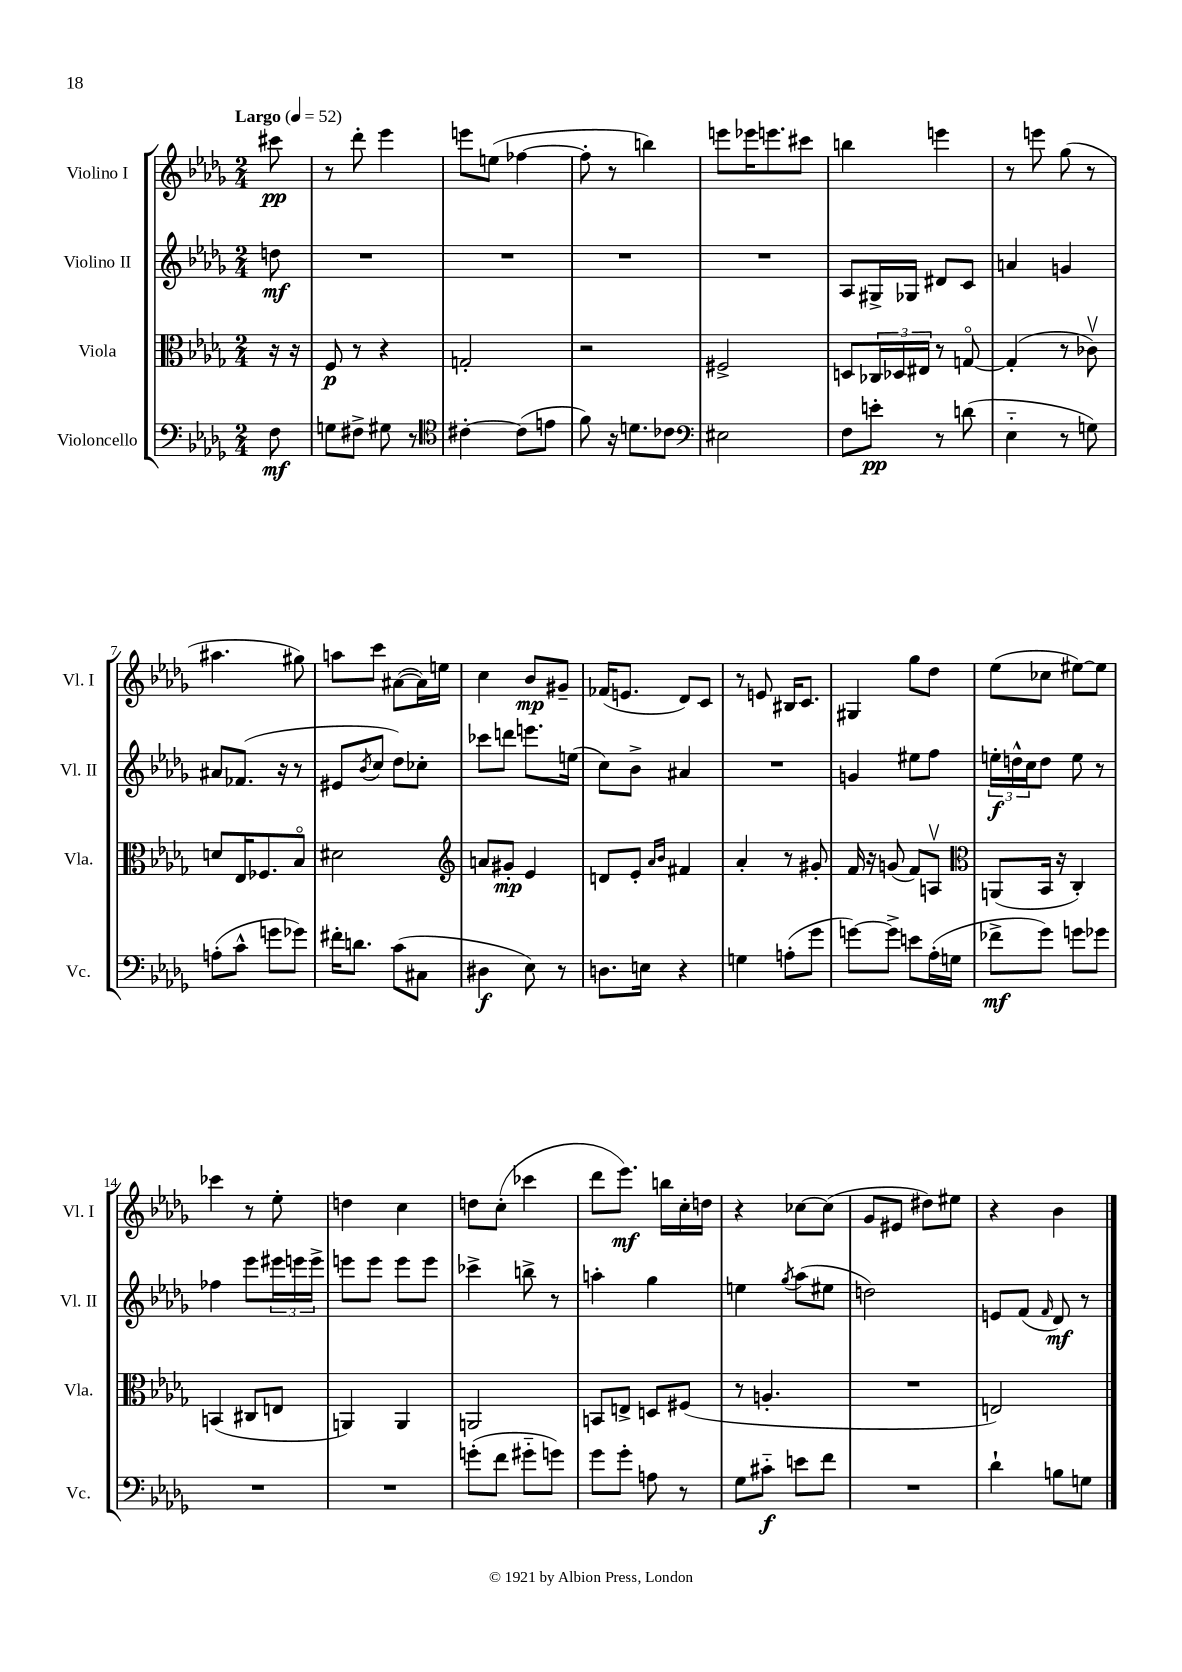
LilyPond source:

<<
\new StaffGroup <<
\new Staff = "s0" \with { instrumentName = "Violino I" shortInstrumentName = "Vl. I" } {
    \clef treble \key des \major \numericTimeSignature \time 2/4 \partial 8 \tempo "Largo" 4 = 52
    cis'''8\pp |
    r8 des'''8-. ees'''4 |
    e'''8 e''8( fes''4~ |
    fes''8-. r8 b''4) |
    e'''8 ees'''16 e'''8. cis'''8 |
    b''4 e'''4 |
    r8 e'''8 ges''8( r8 |
    ais''4. gis''8) |
    a''8 c'''8 ais'8~( ais'16) e''16 |
    c''4 bes'8\mp gis'8-- |
    fes'16( e'8. des'8) c'8 |
    r8 e'8 bis16 c'8. |
    gis4 ges''8 des''8 |
    ees''8( ces''8 eis''8~) eis''8 |
    ces'''4 r8 ees''8-. |
    d''4 c''4 |
    d''8 c''8-.( ces'''4 |
    des'''8 ees'''8.\mf) b''16 c''16-. d''16 |
    r4 ces''8~ ces''8( |
    ges'8 eis'8 dis''8) eis''8 |
    r4 bes'4 \bar "|." |
}
\new Staff = "s1" \with { instrumentName = "Violino II" shortInstrumentName = "Vl. II" } {
    \clef treble \key des \major \numericTimeSignature \time 2/4 \partial 8
    d''8\mf |
    R2 |
    R2 |
    R2 |
    R2 |
    aes8 gis16-> ges16 dis'8 c'8 |
    a'4 g'4 |
    ais'8 fes'8.( r16 r8 |
    eis'8 \acciaccatura { bes'8 } c''8 des''8) ces''8-. |
    ces'''8 d'''8 e'''8. e''16( |
    c''8) bes'8-> ais'4 |
    R2 |
    g'4 eis''8 f''8 |
    \tuplet 3/2 { e''16-.\f d''16-^ c''16 } d''8 e''8 r8 |
    fes''4 ees'''8 \tuplet 3/2 { eis'''16 e'''16 e'''16-> } |
    e'''8 e'''8 e'''8 e'''8 |
    ces'''4-> b''8-> r8 |
    a''4-. ges''4 |
    e''4 \acciaccatura { ges''8 } aes''8( eis''8 |
    d''2) |
    e'8 f'8( \grace { f'16 } des'8\mf) r8 \bar "|." |
}
\new Staff = "s2" \with { instrumentName = "Viola" shortInstrumentName = "Vla." } {
    \clef alto \key des \major \numericTimeSignature \time 2/4 \partial 8
    r16 r16 |
    f8\p r8 r4 |
    g2-. |
    r2 |
    fis2-> |
    d8 \tuplet 3/2 { ces16 des16 eis16 } r8 g8~\flageolet |
    g4-.( r8 ces'8\upbow) |
    d'8 ees16 fes8. bes8\flageolet |
    dis'2 |
    \clef treble a'8 gis'8-.\mp ees'4 |
    d'8 ees'8-. \grace { aes'16 bes'16 } fis'4 |
    aes'4-. r8 gis'8-. |
    f'16 r16 g'8( f'8) a8\upbow |
    \clef alto a,8( bes,16 r16 c4-.) |
    b,4( cis8 e8 |
    a,4) a,4 |
    a,2 |
    b,8 e8-> d8 fis8( |
    r8 a4.-. |
    R2 |
    e2) \bar "|." |
}
\new Staff = "s3" \with { instrumentName = "Violoncello" shortInstrumentName = "Vc." } {
    \clef bass \key des \major \numericTimeSignature \time 2/4 \partial 8
    f8\mf |
    g8 fis8-> gis8 r8 |
    \clef tenor cis'4~-. cis'8( e'8 |
    f'8) r16 d'8. ces'8 |
    \clef bass eis2 |
    f8 e'8-.\pp r8 d'8( |
    ees4-_ r8 g8) |
    a8-.( c'8-^ g'8 ges'8) |
    fis'16-. d'8. c'8( cis8 |
    dis4\f ees8) r8 |
    d8. e16 r4 |
    g4 a8-.( ges'8 |
    g'8~) g'8-> e'8 aes16-.( g16 |
    fes'8->\mf ges'8) g'8 ges'8 |
    R2 |
    R2 |
    g'8-.( f'8 gis'8-_ g'8) |
    ges'8 ges'8-. a8 r8 |
    ges8 cis'8-_\f e'8 f'8 |
    R2 |
    des'4-! b8 g8 \bar "|." |
}
>>
>>
